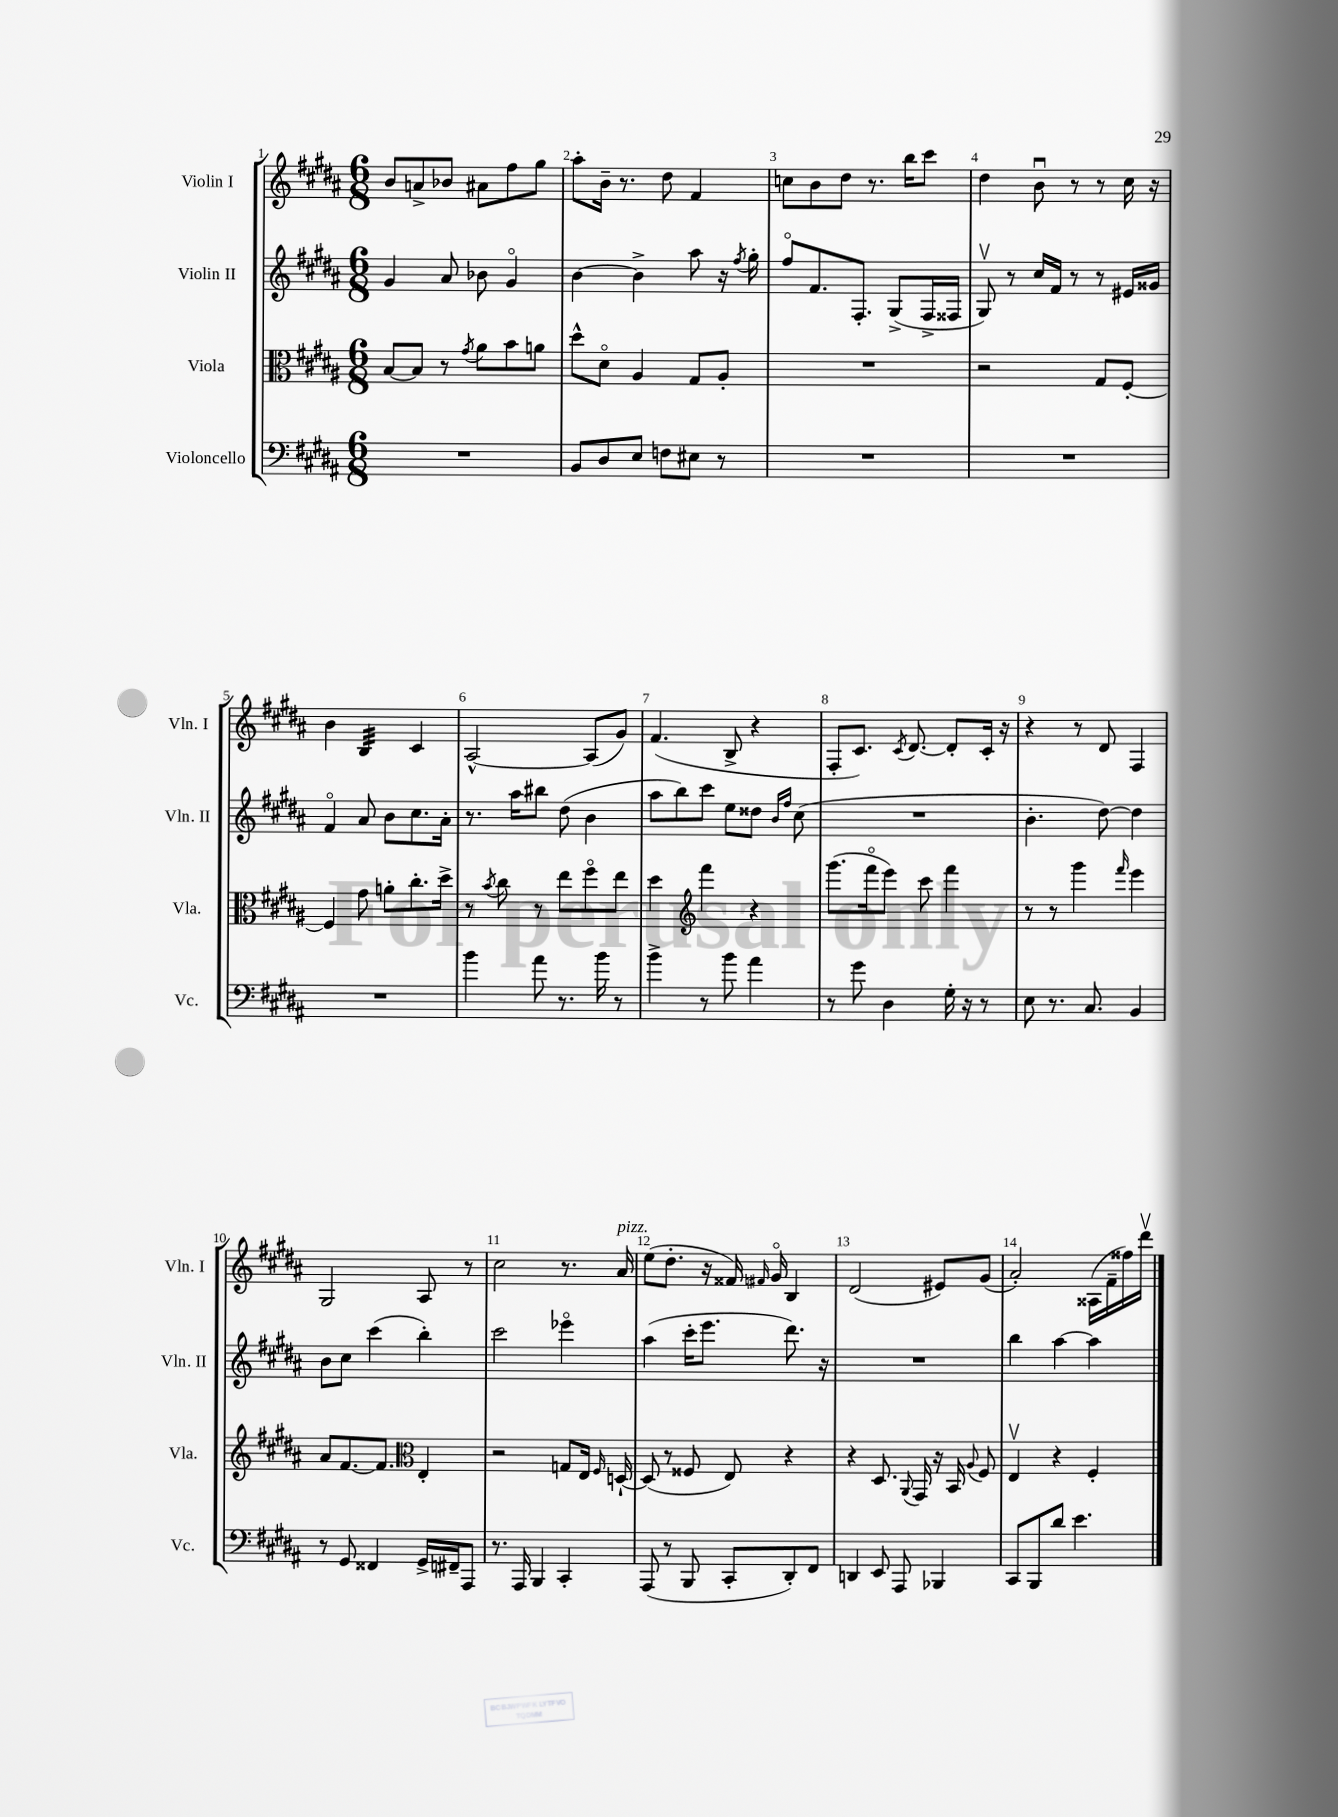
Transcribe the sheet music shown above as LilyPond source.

<<
\new StaffGroup <<
\new Staff = "s0" \with { instrumentName = "Violin I" shortInstrumentName = "Vln. I" } {
    \clef treble \key b \major \numericTimeSignature \time 6/8
    \autoBeamOff b'8[ a'8-> bes'8] ais'8[ fis''8 gis''8] |
    ais''8[-. b'16]-- r8. dis''8 fis'4 |
    c''8[ b'8 dis''8] r8. b''16[ cis'''8] |
    dis''4 b'8\downbow r8 r8 cis''16 r16 |
    b'4 b4:32 cis'4 |
    ais2~-^ ais8[( gis'8]) |
    fis'4.( b8-> r4 |
    fis8[-. cis'8.]) \acciaccatura { cis'8 } dis'8.~ dis'8[-. cis'16]-. r16 |
    r4 r8 dis'8 fis4 |
    gis2 ais8 r8 |
    cis''2 r8. ais'16^\markup { \italic "pizz." } |
    e''8[( dis''8.]-. r16 fisis'16) \grace { fis'16 } gis'16\flageolet b4 |
    dis'2( eis'8[) gis'8]( |
    ais'2-.) aisis16[( fis'16-- fisis''16) dis'''16]\upbow \bar "|." |
}
\new Staff = "s1" \with { instrumentName = "Violin II" shortInstrumentName = "Vln. II" } {
    \clef treble \key b \major \numericTimeSignature \time 6/8
    \autoBeamOff gis'4 ais'8 bes'8 gis'4\flageolet |
    b'4~ b'4-> ais''8 r16 \acciaccatura { fis''8 } gis''16-. |
    fis''8[\flageolet fis'8. fis8.]-. gis8[->( fis16-> fisis16] |
    gis8\upbow) r8 cis''16[ fis'16] r8 r8 eis'16[ gisis'16] |
    fis'4\flageolet ais'8 b'8[ cis''8. ais'16]-. |
    r8. ais''16[ bis''8] dis''8( b'4 |
    ais''8[ b''8) cis'''8] e''8[ disis''8] \grace { b'16[ fis''16] } cis''8( |
    R2. |
    b'4.-. dis''8~) dis''4 |
    b'8[ cis''8] cis'''4( b''4-.) |
    cis'''2 ees'''4\flageolet |
    ais''4( cis'''16[-. e'''8.] dis'''8.) r16 |
    R2. |
    b''4 ais''4~ ais''4 \bar "|." |
}
\new Staff = "s2" \with { instrumentName = "Viola" shortInstrumentName = "Vla." } {
    \clef alto \key b \major \numericTimeSignature \time 6/8
    \autoBeamOff b8[~ b8] r8 \acciaccatura { gis'8 } ais'8[ b'8 a'8] |
    dis''8[-^ dis'8]\flageolet ais4 gis8[ ais8]-. |
    R2. |
    r2 gis8[ fis8]~-. |
    fis4 gis'8 a'8[-. cis''8.-. dis''16]-> |
    r8 \acciaccatura { b'8 } cis''8 r8 e''8[ fis''8\flageolet e''8] |
    dis''4 \clef treble fis'''4 r4 |
    gis'''8.[( fis'''16\flageolet e'''8]) cis'''8 fis'''4 |
    r8 r8 gis'''4 \grace { fis'''16 } e'''4 |
    ais'8[ fis'8.~ fis'8.] \clef alto e4-. |
    r2 g8[ e16] \grace { fis16 } d16~-! |
    d8( r8 fisis8 e8) r4 |
    r4 dis8. \appoggiatura { ais,8 } gis,16 r16 b,16 \appoggiatura { ais8 } fis8 |
    e4\upbow r4 fis4-. \bar "|." |
}
\new Staff = "s3" \with { instrumentName = "Violoncello" shortInstrumentName = "Vc." } {
    \clef bass \key b \major \numericTimeSignature \time 6/8
    \autoBeamOff R2. |
    b,8[ dis8 e8] f8[ eis8] r8 |
    R2. |
    R2. |
    R2. |
    b'4 ais'8 r8. b'16 r8 |
    b'4-> r8 b'8 ais'4 |
    r8 gis'8 dis4 gis16-. r16 r8 |
    e8 r8. cis8. b,4 |
    r8 gis,8 fisis,4 gis,16[-> fis,16-- ais,,8] |
    r8. ais,,16 b,,4 cis,4-. |
    ais,,8( r8 b,,8 cis,8[-. dis,8-.) fis,8] |
    d,4 e,8 ais,,8 bes,,4 |
    cis,8[ b,,8 dis'8] e'4. \bar "|." |
}
>>
>>
\layout { \context { \Score \override BarNumber.break-visibility = ##(#f #t #t) barNumberVisibility = #all-bar-numbers-visible } }
